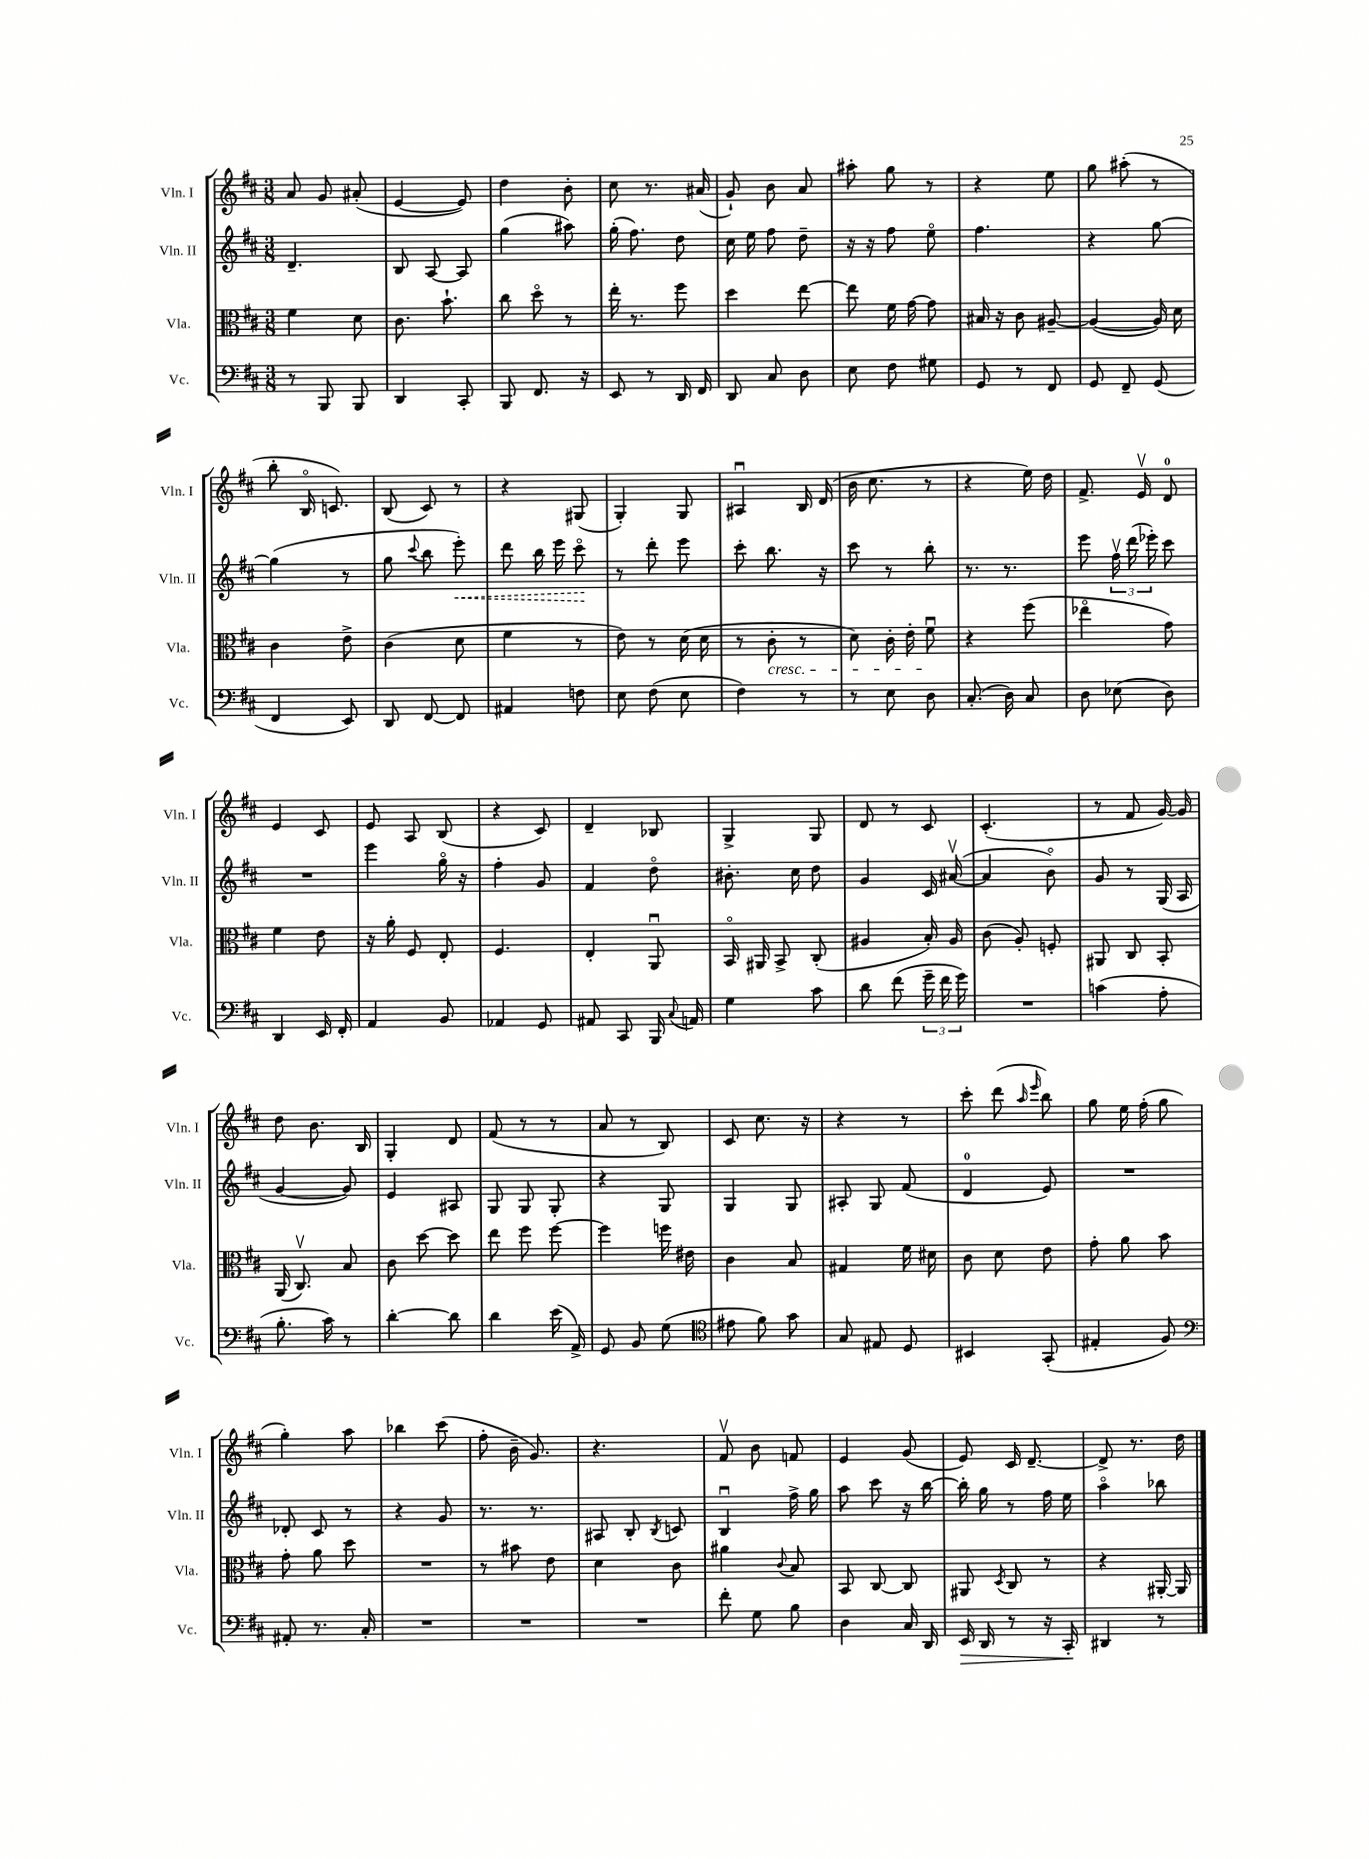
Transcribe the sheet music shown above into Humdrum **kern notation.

**kern	**kern	**kern	**kern
*staff4	*staff3	*staff2	*staff1
*clefF4	*clefC3	*clefG2	*clefG2
*k[f#c#]	*k[f#c#]	*k[f#c#]	*k[f#c#]
*M3/8	*M3/8	*M3/8	*M3/8
8r	4f#\	4.d~/	8a/
8BBB/	.	.	8g/
8BBB/	8d\	.	(8a#'/
=	=	=	=
4DD/	8.c#\	8B/	[4e/
.	.	[8A/	.
.	8.b`\	.	.
8CC#'/	.	8A/]	8e/])
=	=	=	=
8BBB/	8cc#\	(4gg\	4dd\
8.FF#/	8ddo\	.	.
.	8r	8aa#\)	8b'\
16r	.	.	.
=	=	=	=
8EE/	16ee'\	(16gg'\	8cc#\
.	8.r	8.ff#\)	.
8r	.	.	8.r
16DD/	8ff#\	8dd\	.
16FF#/	.	.	(16a#/
=	=	=	=
8DD/	4dd\	16cc#\	8g`/)
.	.	16ee\	.
8C#/	.	8ff#\	8b\
8D\	[8ee\	8dd~\	8a/
=	=	=	=
8E\	8ee\]	16r	8aa#'\
.	.	16r	.
8F#\	16f#\	8ff#\	8gg\
.	[16g\	.	.
8G#\	8g\]	8eeo\	8r
=	=	=	=
8GG/	16B#/	4.ff#\	4r
.	16r	.	.
8r	8c#\	.	.
8FF#/	[8A#~/	.	8ee\
=	=	=	=
8GG/	(4A#/_	4r	8gg\
8FF#~/	.	.	(8aa#'\
(8GG/	16A#/])	[8gg\	8r
.	16d\	.	.
=	=	=	=
4FF#/	4c#\	(4gg\]	8bb'\
.	.	.	16Bo/
.	.	.	8.c/)
8EE/)	8e^\	8r	.
=	=	=	=
8DD/	(4c#\	8gg\	(8B/
.	.	8qqccc#/	.
[8FF#/	.	8bb\	8c#/)
8FF#/]	8d\	8eee'\)	8r
=	=	=	=
4AA#/	4f#\	8ddd\	4r
.	.	16bb\	.
.	.	16eee\	.
8F\	8r	8ccc#o\	(8G#/
=	=	=	=
8E\	8e\)	8r	4G'/)
(8F#\	8r	8ddd'\	.
8E\	(16d\	8eee\	8G/
.	16d\	.	.
=	=	=	=
4F#\)	8r	8ccc#'\	4A#u/
.	8c#'\	8.bb\	.
8r	8r	.	16B/
.	.	16r	(16d/
=	=	=	=
8r	8d\)	8ccc#\	16b\
.	.	.	8.cc#\
8E\	16c#'\	8r	.
.	16e'\	.	.
8D\	8f#u\	8bb'\	8r
=	=	=	=
(8.C#'/	4r	8.r	4r
16D\)	.	8.r	.
8C#/	(8ff#\	.	16ee\)
.	.	.	16dd\
=	=	=	=
8D\	4ee-o\	8eee\	8.f#^/
(8E-\	.	24ff#v\	.
.	.	(24ddd\	.
.	.	.	16ev/
.	.	24eee-'\)	.
8D\)	8g\)	8ccc#\	8d/
=	=	=	=
4DD/	4f#\	4.r	4e/
16EE/	8e\	.	8c#/
16FF#'/	.	.	.
=	=	=	=
4AA/	16r	4eee\	8e/
.	16a'\	.	.
.	8F#/	.	8A/
8BB/	8E'/	16ggo\	(8B/
.	.	16r	.
=	=	=	=
4AA-/	4.F#/	4ff#'\	4r
8GG/	.	8g/	8c#/)
=	=	=	=
8AA#/	4E'/	4f#/	4d~/
8CC#/	.	.	.
16BBB/	8AAu/	8ddo\	8B-/
8qqC#/	.	.	.
16AA/	.	.	.
=	=	=	=
4G\	16BBo/	8.b#'\	4G^/
.	16AA#/	.	.
.	8BB^/	.	.
.	.	16cc#\	.
8c#\	(8C#'/	8dd\	8G/
=	=	=	=
8d\	4A#/	4g/	8d/
(8f#\	.	.	8r
24g~\	16B'/)	16c#/	8c#/
24f#\	.	.	.
.	16A#/	([16a#v/	.
24g\)	.	.	.
=	=	=	=
4.r	(8c#\	4a#/]	(4.c#'/
.	8A'/)	.	.
.	8F'/	8bo\)	.
=	=	=	=
(4c\	8AA#/	8g/	8r
.	8C#/	8r	8f#/
8A'\	8BB'/	(16G/	[16g/)
.	.	16A/	16g/]
=	=	=	=
8.B'\	(16AA/	[4g/	8dd\
.	8.C#v/)	.	.
.	.	.	8.b\
16c#\)	.	.	.
8r	8B/	8g/])	.
.	.	.	16B/
=	=	=	=
[4d'\	8c#\	4e/	4G'/
.	[8dd\	.	.
8d\]	8dd\]	8A#/	8d/
=	=	=	=
4d\	8ee\	8G/	(8f#/
.	8ff#\	8G/	8r
(16e\	[8ff#\	8G'/	8r
16AA^/)	.	.	.
=	=	=	=
8GG/	4ff#\]	4r	8a/
8BB/	.	.	8r
(8G\	16ff\	8G/	8B/)
.	16e#\	.	.
=	=	=	=
*clefC4	*	*	*
8e#\	4c#\	4G/	8c#/
8f#\)	.	.	8.cc#\
8g\	8B/	8G/	.
.	.	.	16r
=	=	=	=
8G/	4G#/	8A#'/	4r
8E#/	.	8G/	.
8D/	16f#\	(8f#/	8r
.	16d#\	.	.
=	=	=	=
4BB#/	8c#\	4d/	8ccc#'\
.	8d\	.	(8ddd\
.	.	.	16qqaa/
.	.	.	16qqeee/
(8GG'/	8e\	8e/)	8bb\)
=	=	=	=
4E#'/	8g'\	4.r	8gg\
.	8a\	.	16ee\
.	.	.	(16ff#'\
8F#/)	8b\	.	8gg\
=	=	=	=
*clefF4	*	*	*
8AA#'/	8g'\	8d-'/	4gg'\)
8.r	8a\	8c#/	.
.	8dd\	8r	8aa\
16C#'/	.	.	.
=	=	=	=
4.r	4.r	4r	4bb-\
.	.	8g/	(8ccc#\
=	=	=	=
4.r	8r	8.r	8ff#'\
.	8b#\	.	16b~\
.	.	8.r	8.g/)
.	8e\	.	.
=	=	=	=
4.r	4d\	8A#/	4.r
.	.	8B'/	.
.	.	8qB/	.
.	8c#\	8c/	.
=	=	=	=
8f#'\	4a#\	4Bu/	8f#v/
8G\	.	.	8b\
.	8qqc#/	.	.
8B\	8B/	16ff#^\	8f/
.	.	16gg\	.
=	=	=	=
4D\	8BB/	8aa\	4e/
.	[8C#/	8ccc#\	.
16C#/	8C#/]	16r	(8g/
16DD/	.	[16bb\	.
=	=	=	=
16EE/	8AA#/	16bb'\]	8e/)
16DD/	.	16gg\	.
.	8qD/	.	.
8r	8C#/	8r	16c#/
.	.	.	[8.d~/
16r	8r	16ff#\	.
16CC#'/	.	16ee\	.
=	=	=	=
4DD#/	4r	4aao\	8d^/]
.	.	.	8.r
8r	[16AA#'/	8bb-\	.
.	16AA#/]	.	16dd\
==	==	==	==
*-	*-	*-	*-
